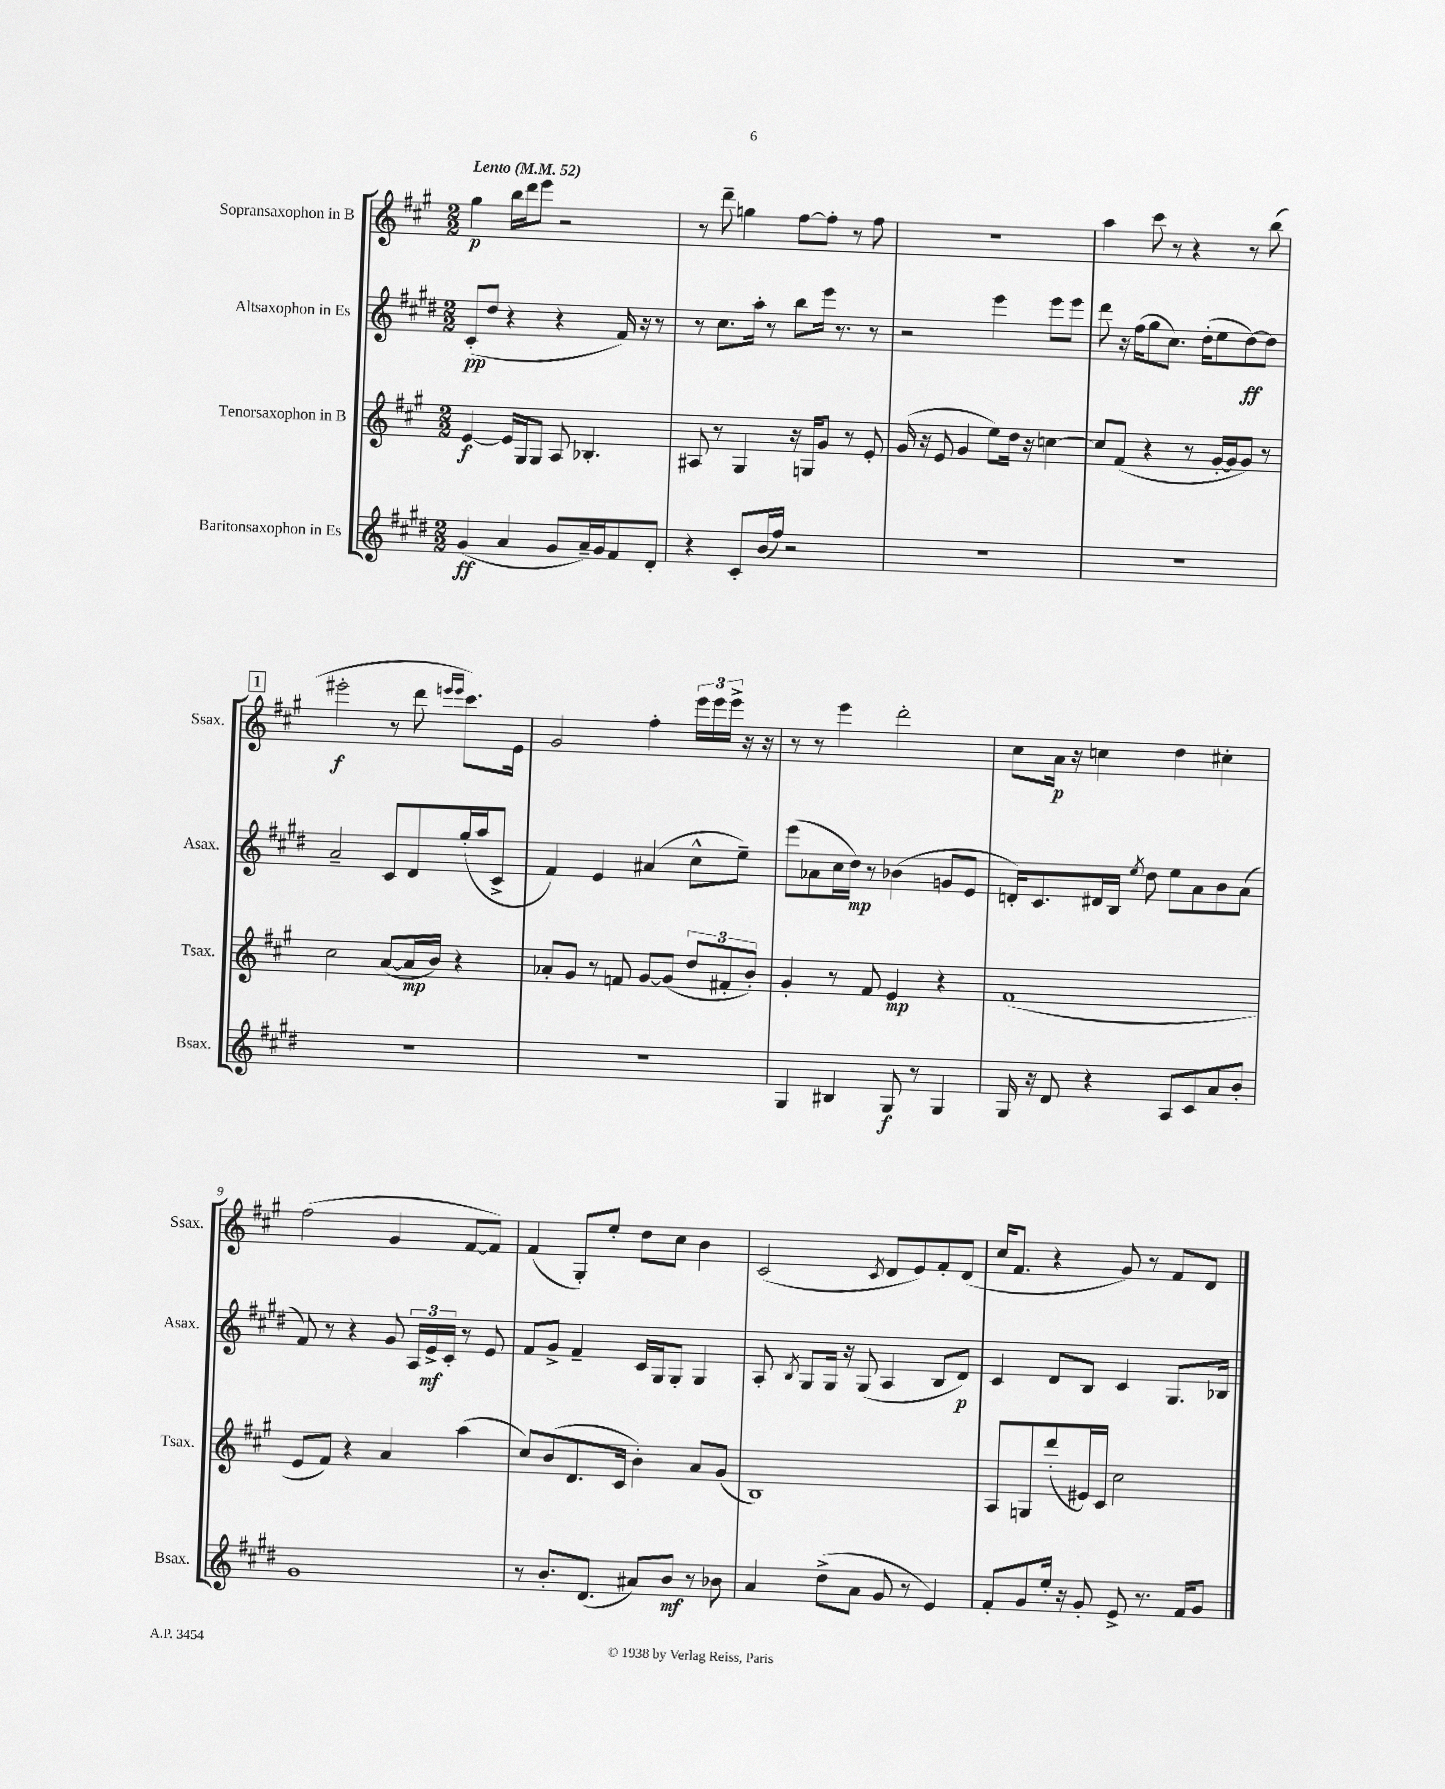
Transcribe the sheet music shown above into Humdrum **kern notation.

**kern	**kern	**kern	**kern
*staff4	*staff3	*staff2	*staff1
*clefG2	*clefG2	*clefG2	*clefG2
*k[f#c#g#d#]	*k[f#c#g#]	*k[f#c#g#d#]	*k[f#c#g#]
*M2/2	*M2/2	*M2/2	*M2/2
*MM52	*MM52	*MM52	*MM52
(4g#	[4e	(8c#'	4gg#
.	.	8dd#	.
4a	16e]	4r	16bb
.	16G#	.	16ddd
.	8G#	.	8eee
8g#	8A	4r	2r
16a~)	4.B-'	.	.
16g#	.	.	.
8f#	.	16f#)	.
.	.	16r	.
8d#'	.	8r	.
=	=	=	=
4r	8A#	8r	8r
.	8r	8.cc#	8ddd~
8c#'	4G#	.	4gg
.	.	16aa'	.
(16b	.	8r	.
16ff#)	.	.	.
2r	16r	8bb	[8ff#
.	16G	.	.
.	8g#	16eee	8ff#']
.	.	8.r	.
.	8r	.	8r
.	8e'	8r	8ff#
=	=	=	=
1r	(16g#	2r	1r
.	16r	.	.
.	8e	.	.
.	4g#	.	.
.	8ee)	4eee	.
.	16dd	.	.
.	16r	.	.
.	[4cc	8eee	.
.	.	8eee	.
=	=	=	=
1r	8cc]	8ddd#	4aa
.	(8f#	16r	.
.	.	(16ff#	.
.	4r	8gg#	8ccc#
.	.	8.cc#)	8r
.	8r	.	4r
.	.	(16dd#'	.
.	[16g#'	8ee	.
.	16g#]	.	.
.	8g#)	[8dd#)	8r
.	8r	8dd#]	(8bb
=	=	=	=
1r	2cc#	2a~	2eee#'
.	([8a	8c#	8r
.	16a]	8d#	8ddd
.	16b)	.	.
.	.	.	16qqeee
.	.	.	16qqeee
.	4r	(16gg#'	8.ccc#)
.	.	16aa	.
.	.	8c#^	.
.	.	.	16e
=	=	=	=
1r	8a-'	4f#)	2g#
.	8g#	.	.
.	8r	4e	.
.	8f	.	.
.	[8g#	(4a#	4ff#'
.	(8g#]	.	.
.	12dd	8cc#^^	24eee
.	.	.	24eee
.	12f#'	.	24eee^
.	.	8ee~)	16r
.	12b')	.	.
.	.	.	16r
=	=	=	=
4G#	4g#'	(8eee	8r
.	.	8a-	8r
4B#	8r	16cc#	4eee
.	.	16dd#)	.
.	8f#	8r	.
8G#	4e	(4b-	2ddd'
8r	.	.	.
4G#	4r	8g	.
.	.	8e	.
=	=	=	=
16G#	(1f#	16d')	8cc#
16r	.	8.c#	.
8d#	.	.	16a
.	.	.	16r
4r	.	16d#	4cc
.	.	16B	.
.	.	8qee	.
.	.	8dd#	.
8A	.	8ee	4dd
8c#	.	8a	.
8a	.	8b	4cc#'
8b'	.	(8a	.
=	=	=	=
1g#	8e	8f#)	(2ff#
.	8f#)	8r	.
.	4r	4r	.
.	4a	8g#	4g#
.	.	24A	.
.	.	24e^	.
.	.	24c#'	.
.	(4aa	8r	[8f#
.	.	8e	8f#])
=	=	=	=
8r	8cc#)	8f#	(4f#
8.b'	(8b	8g#^	.
.	8.d	4f#~	8G#')
(8.d#	.	.	.
.	.	.	8ee'
.	16c#	.	.
8a#)	4b')	16c#	8dd
.	.	16G#	.
8b	.	8G#'	8cc#
8r	8a	4G#	4b
8b-	(8g#	.	.
=	=	=	=
4a	1B)	8A'	(2c#
.	.	8qB	.
.	.	8G#	.
(8dd#^	.	16G#	.
.	.	16r	.
8a	.	(8G#	.
.	.	.	8qc#
8g#	.	4A	8d
8r	.	.	8e)
4e)	.	8B	8f#'
.	.	8d#)	(8d
=	=	=	=
8f#'	8A	4c#	16cc#
.	.	.	8.f#
8g#	8G	.	.
16ee'	(8ddd'	8d#	4r
16r	.	.	.
8g#'	16e#)	8B	.
.	16c#	.	.
8e^	2cc#	4c#	8g#)
8.r	.	.	8r
.	.	8.G#	8f#
16f#	.	.	.
8g#	.	.	8d
.	.	16B-	.
==	==	==	==
*-	*-	*-	*-
